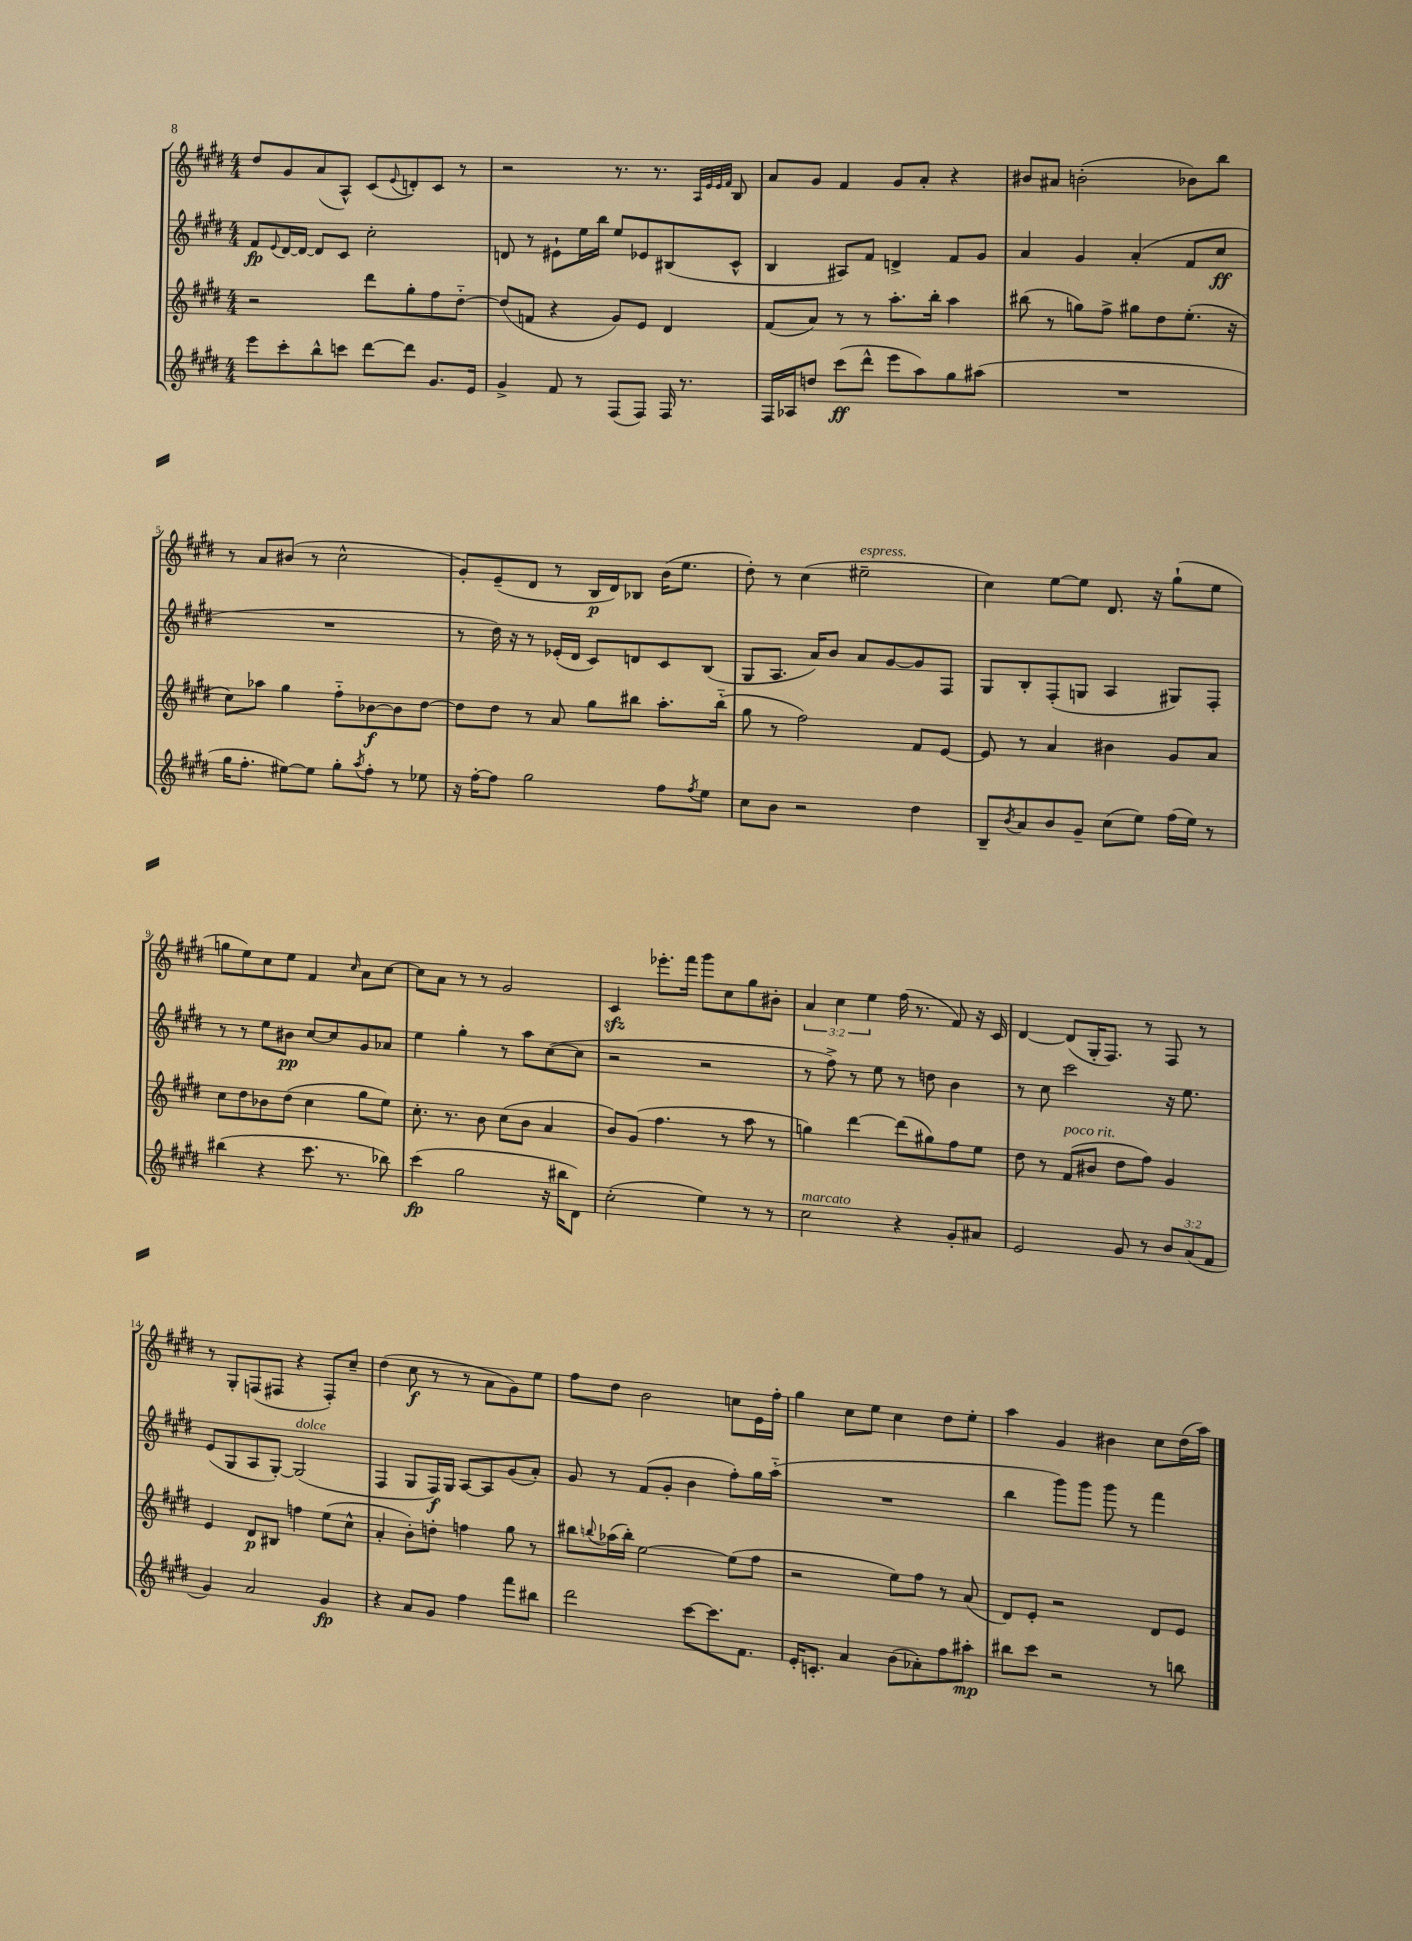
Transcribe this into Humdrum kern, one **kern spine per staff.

**kern	**kern	**kern	**kern
*staff4	*staff3	*staff2	*staff1
*clefG2	*clefG2	*clefG2	*clefG2
*k[f#c#g#d#]	*k[f#c#g#d#]	*k[f#c#g#d#]	*k[f#c#g#d#]
*M4/4	*M4/4	*M4/4	*M4/4
8eee\L	2r	8f#/L	8dd#/L
.	.	8qqe/	.
8ccc#'\	.	[16d#/L	8g#/
.	.	16d#/_JJ	.
8bb^^\	.	8d#/]L	(8a/
8ccc\J	.	8c#/J	8A^^/J)
[8ddd#\L	8ddd#\L	2cc#'\	(8c#/L
.	.	.	8qqe/
8ddd#\]J	8gg#'\	.	8d'/)
8.g#/L	8ff#\	.	8c#/J
.	[8dd#'~\J	.	8r
16e/Jk	.	.	.
=	=	=	=
4g#^/	(8dd#/]L	8d/	2r
.	8f/J	8r	.
8f#/	4r	8e#`\L	.
8r	.	16ee\L	.
.	.	16bb\JJ	.
(8F#/L	8g#/L)	8ee/L	8.r
8F#/J)	8e/J	8e-/	.
.	.	.	8.r
16F#/	4d#/	(8B#/	.
8.r	.	.	.
.	.	.	32qqA/LLL
.	.	.	32qqe/
.	.	.	32qqe/
.	.	.	32qqf#/JJJ
.	.	8c#^^/J	8B/
=	=	=	=
16F#/LL	(8f#/L	4B/	8a/L
16A-/J	.	.	.
8dd/J	8a/J)	.	8g#/J
(8ccc#\L	8r	8A#/L)	4f#/
8ddd#^^\J	8r	8f#/J	.
8eee\L	8.aa'\L	4d^/	8g#/L
8aa\)	.	.	8a'/J
.	16bb'\Jk	.	.
8gg#\	4aa\	8f#/L	4r
(8aa#\J	.	8g#/J	.
=	=	=	=
1r	(8bb#\	4a/	8b#/L
.	8r	.	8a#/J
.	8gg\L)	4g#/	(2b'\
.	8ff#^\J	.	.
.	8gg#\L	(4a'/	.
.	8dd#\	.	.
.	(8.ee'\J	8f#/L	8b-\L)
.	.	8cc#/J	8bb\J
.	16r	.	.
=	=	=	=
16gg#\LK	8cc#\L)	1r	8r
8.ff#'\J	.	.	.
.	8aa-\J	.	8a/L
[8ee#\L)	4gg#\	.	(8b#/J
8ee#\]J	.	.	8r
8gg#'\L	8ff#'~\L	.	2cc#^^\
8qaa/	.	.	.
8ff#'\J	[8b-\	.	.
8r	8b-\]	.	.
8ee-\	[8dd#\J	.	.
=	=	=	=
16r	8dd#\]L	8r	8g#'/L)
[16ff#'\LK	.	.	.
8ff#\]J	8dd#\J	16dd#\)	(8e~/
.	.	16r	.
2gg#\	8r	8r	8d#/J
.	8a/	(16e-'/LL	8r
.	.	16d#/JJ	.
.	8gg#\L	8c#/L)	16B/LL
.	.	.	16d#/J)
.	8bb#\J	8d/	8B-/J
8ff#\L	8.aa'\L	8c#/	(16b\LK
.	.	.	8.ee\J
8qff#/	.	.	.
8ee\J	.	(8B/J	.
.	(16bb#'~\Jk	.	.
=	=	=	=
8cc#\L	8gg#\	8G#/L	8dd#'\)
8b\J	8r	8.A/J	8r
2r	2ff#\)	.	(4cc#\
.	.	16a/LK)	.
.	.	8b/J	.
.	.	8a/L	2ee#~\
.	.	[8g#/	.
4dd#\	8f#/L	8g#/]	.
.	[8e/J	8F#/J	.
=	=	=	=
8B~/L	8e/]	8G#/L	4cc#\)
8qb/	.	.	.
8a/	8r	8B'/	.
8b/	4a/	(8F#'/	[8ee\L
8g#~/J	.	8G/J	8ee\]J
(8cc#\L	4b#\	4A/	8.d#/
8ee\J)	.	.	.
.	.	.	16r
(16ff#\LL	8g#/L	8G#/L)	(8gg#`\L
16ee\JJ)	.	.	.
8r	8a/J	8F#'/J	8ee\J
=	=	=	=
(4bb#\	8cc#\L	8r	8gg\L
.	8dd#\	8r	8ee\)
4r	8b-\	8ee\L	8cc#\
.	(8dd#\J	8b#\J	8ee\J
8.ccc#\	4cc#\	[8cc#/L	4f#/
.	.	8cc#/]	.
8.r	.	.	.
.	.	.	16qqcc#/
.	8gg#\L	8g#/	8a\L
8bb-\)	8ee\J)	8a-/J	[8cc#\J
=	=	=	=
(4ccc#\	8.cc#'\	4ee\	8cc#\]L
.	.	.	8a\J
.	8.r	.	.
2gg#\	.	4gg#'\	8r
.	8b\	.	8r
.	(8cc#\L	8r	2g#/
.	8b\J	8aa\L	.
16r	4a/	([8cc#\	.
16bb#\LK	.	.	.
8d#\J)	.	8cc#\]J	.
=	=	=	=
(2cc#'\	8b/L)	2r	4c#/
.	(8g#/J	.	.
.	4.ff#\	.	8.eee-'\L
.	.	.	16fff#\Jk
4ee\)	.	2r	8ggg#\L
.	8r	.	8cc#\
8r	8aa\	.	8gg#\
8r	8r	.	8b#'\J
=	=	=	=
2cc#\	4gg\)	8r	6a/
.	.	8ff#^\)	.
.	.	.	6cc#\
.	[4ddd#\	8r	.
.	.	.	6ee\
.	.	8ee\	.
4r	(8ddd#\]L	8r	(16ff#\
.	.	.	8.r
.	8gg#\)	8dd\	.
8g#'/L	8ff#\	4b\	8f#/)
8a#/J	8ee\J	.	16r
.	.	.	16c#/
=	=	=	=
2e/	8dd#\	8r	[4d#/
.	8r	8cc#\	.
.	(8f#/L	2ccc#\	(8d#/]L
.	8b#/J	.	16G#'/K
.	.	.	8.F#/J)
8g#/	8dd#\L	.	.
8r	8ff#\J)	.	8r
12b/L	4g#/	16r	8F#/
.	.	8.ee\	.
(12a/	.	.	.
.	.	.	8r
12f#/J	.	.	.
=	=	=	=
4g#/)	4e/	(8e/L	8r
.	.	8G#/	8G#'/L
2a/	8d#/L	8A/	(8F/
.	8B#/J	[8G#'/J)	8F#/J
.	4ff\	(2G#/]	4r
4g#/	(8ee\L	.	8F#'/L)
.	8cc#^^\J	.	8cc#~/J
=	=	=	=
4r	4a'/	4F#/	(4dd#\
8a/L	8b'\L)	8G#/L	8cc#\
8g#/J	8dd'\J	16F#/L)	8r
.	.	16G#/JJ	.
4ff#\	4ff\	[8A/L	8r
.	.	8A/]	8a\L
8fff#\L	8gg#\	(8g#/	8g#\)
8bb#\J	8r	8a'/J)	8ee\J
=	=	=	=
2ddd#\	8bb#\L	8g#/	8ff#\L
.	8qqbb/	.	.
.	(16aa-\L	8r	8dd#\J
.	16bb'\JJ)	.	.
.	[2ee\	(8f#/L	2b\
.	.	8g#'/J	.
[8ccc#\L	.	4b\	.
8.ccc#\]	.	.	.
.	(8ee\]L	8ff#'\L)	8cc\L
8.f#\J	.	.	.
.	8ff#\J	16gg#\L	16e\L
.	.	(16aa'~\JJ	16ff#'\JJ
=	=	=	=
16e'/LK	2r	1r	4gg#\
8.c'/J	.	.	.
4a/	.	.	8cc#\L
.	.	.	8ee\J
(8b\L	8ee\L)	.	4cc#\
8a-'\)	8ff#\J	.	.
8ff#\	8r	.	8dd#\L
8aa#'\J	(8a/	.	8ee'\J
=	=	=	=
8bb#\L	8d#/L)	4bb\	4aa\
8ccc#\J	8e'/J	.	.
2r	2r	8ggg#\L)	4g#/
.	.	8ggg#\J	.
.	.	8ggg#\	4b#\
.	.	8r	.
8r	8d#/L	4fff#\	8cc#\L
8bb\	8e/J	.	(16dd#\L
.	.	.	16aa\JJ)
==	==	==	==
*-	*-	*-	*-
